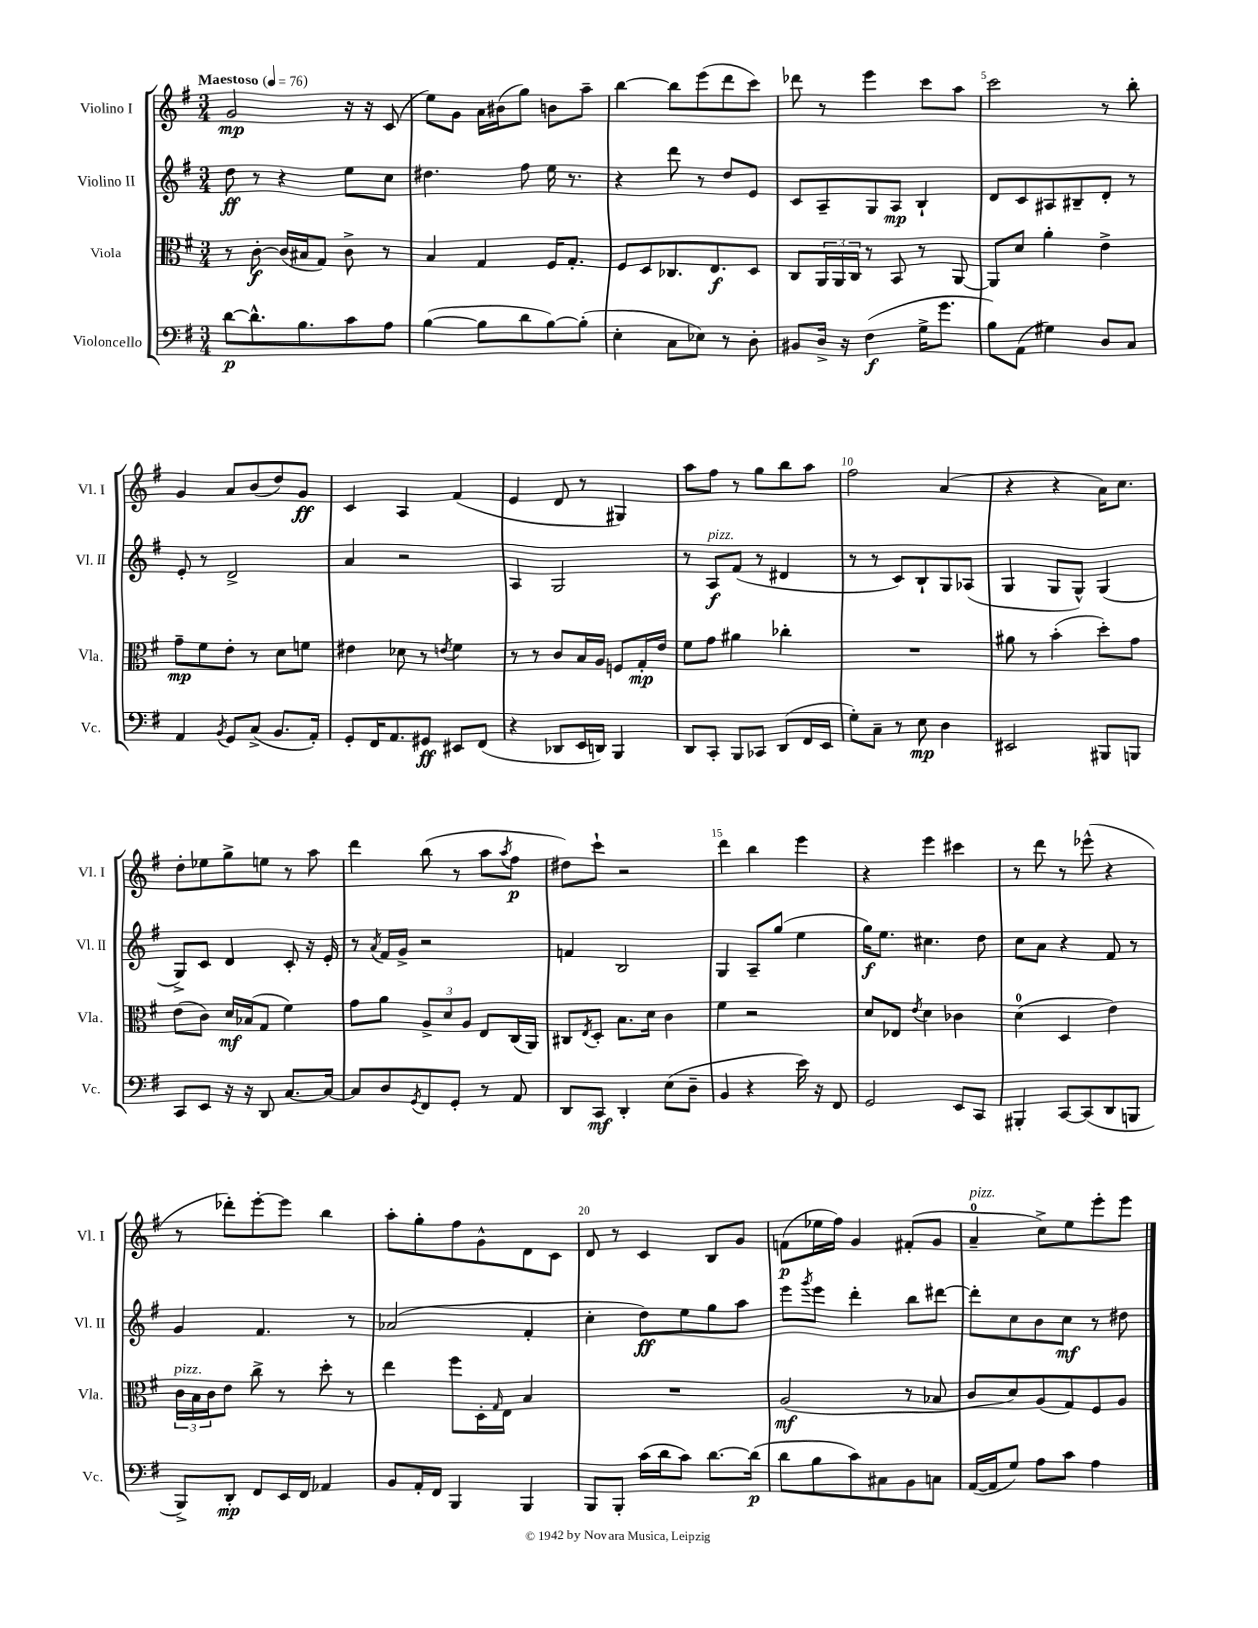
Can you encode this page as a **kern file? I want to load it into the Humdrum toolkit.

**kern	**dynam	**kern	**dynam	**kern	**dynam	**kern	**dynam
*part4	*part4	*part3	*part3	*part2	*part2	*part1	*part1
*staff4	*staff4	*staff3	*staff3	*staff2	*staff2	*staff1	*staff1
*I"Violoncello	*	*I"Viola	*	*I"Violino II	*	*I"Violino I	*
*I'Vc.	*	*I'Vla.	*	*I'Vl. II	*	*I'Vl. I	*
*clefF4	*	*clefC3	*	*clefG2	*	*clefG2	*
*k[f#]	*	*k[f#]	*	*k[f#]	*	*k[f#]	*
*M3/4	*	*M3/4	*	*M3/4	*	*M3/4	*
*MM76	*	*MM76	*	*MM76	*	*MM76	*
=1	=1	=1	=1	=1	=1	=1	=1
!	!	!	!	!	!	!LO:TX:a:B:t=Maestoso	!
[8d\L	p	8r	.	8dd\	ff	2g/	mp
8.d^^\]	.	[8c'\	f	8r	.	.	.
.	.	(16c/LL]	.	4r	.	.	.
8.B\	.	16B#X/J	.	.	.	.	.
.	.	8G/J)	.	.	.	.	.
8c\	.	8c^\	.	8ee\L	.	16r	.
.	.	.	.	.	.	16r	.
8A\J	.	8r	.	8cc\J	.	(8c/	.
=2	=2	=2	=2	=2	=2	=2	=2
([4B\	.	4B/	.	4.dd#X\	.	8ee\L)	.
.	.	.	.	.	.	8g\J	.
8B\L]	.	4G/	.	.	.	16a\LL	.
.	.	.	.	.	.	(16b#X\J	.
8d\	.	.	.	8ff#\	.	8gg\J)	.
[8B\)	.	16F#/KL	.	16ee\	.	8bn\L	.
.	.	8.G'/J	.	8.r	.	.	.
(8B'\J]	.	.	.	.	.	8aa~\J	.
=3	=3	=3	=3	=3	=3	=3	=3
4E'\	.	8F#/L	.	4r	.	[4bb\	.
.	.	8D/	.	.	.	.	.
8C\L	.	8.C-X/	.	8ddd\	.	8bb\L]	.
8E-X\J)	.	.	.	8r	.	(8eee\	.
.	.	8.E/	f	.	.	.	.
8r	.	.	.	8dd/L	.	8ddd\	.
8D'\	.	8D/J	.	8e/J	.	8ccc\J)	.
=4	=4	=4	=4	=4	=4	=4	=4
8BB#X/L	.	8C/L	.	8c/L	.	8ddd-X\	.
16D^/Jk	.	24AA/L	.	8A~/	.	8r	.
.	.	24AA/	.	.	.	.	.
16r	.	.	.	.	.	.	.
.	.	24C/JJ	.	.	.	.	.
(4F#\	f	8r	.	8G/	.	4eee\	.
.	.	8BB/	.	8A/J	mp	.	.
16G^\KL	.	8r	.	4B`/	.	8ccc\L	.
8.g\J	.	.	.	.	.	.	.
.	.	[8AA/	.	.	.	8aa\J	.
=5	=5	=5	=5	=5	=5	=5	=5
8B\L)	.	8AA/L]	.	8d/L	.	2ccc\	.
(8AA\J	.	8d/J	.	8c/	.	.	.
4G#X\)	.	4a'\	.	8A#X/	.	.	.
.	.	.	.	8B#X~/	.	.	.
8D/L	.	4e^\	.	8d'/J	.	8r	.
8C/J	.	.	.	8r	.	8bb'\	.
!!LO:LB:g=z
=6	=6	=6	=6	=6	=6	=6	=6
4AA/	.	8g~\L	mp	8e'/	.	4g/	.
.	.	8f#\	.	8r	.	.	.
8qBB/	.	.	.	.	.	.	.
8GG/L	.	8e'\J	.	2d^/	.	8a/L	.
(8C^/J	.	8r	.	.	.	(8b/	.
8.BB/L	.	8d\L	.	.	.	8dd/)	.
.	.	8fn\J	.	.	.	8g/J	ff
16AA'/Jk)	.	.	.	.	.	.	.
=7	=7	=7	=7	=7	=7	=7	=7
8GG'/L	.	4e#X\	.	4a/	.	4c/	.
16FF#/K	.	.	.	.	.	.	.
8.AA/	.	.	.	.	.	.	.
.	.	8d-X\	.	2r	.	4A/	.
8GG#X/J	ff	8r	.	.	.	.	.
.	.	8qen/	.	.	.	.	.
8EE#X/L	.	4f#\	.	.	.	(4f#/	.
(8FF#/J	.	.	.	.	.	.	.
=8	=8	=8	=8	=8	=8	=8	=8
4r	.	8r	.	4A/	.	4e/	.
.	.	8r	.	.	.	.	.
8DD-X/L	.	8c/L	.	2G/	.	8d/	.
16EE/L	.	16B/L	.	.	.	8r	.
16DDn/JJ)	.	16A/JJ	.	.	.	.	.
4BBB/	.	8Fn/L	.	.	.	4G#X/)	.
.	.	16G'/L	mp	.	.	.	.
.	.	16e/JJ	.	.	.	.	.
=9	=9	=9	=9	=9	=9	=9	=9
8DD/L	.	8f#\L	.	8r	.	8aa\L	.
!	!	!	!	!LO:TX:a:i:t=pizz.	!	!	!
8CC'/J	.	8g\J	.	8A/L	f	8ff#\J	.
8BBB/L	.	4a#X\	.	(8f#/J	.	8r	.
8CC-X/J	.	.	.	8r	.	8gg\L	.
(8DD/L	.	4cc-X'\	.	4d#X/	.	8bb\	.
16FF#/L	.	.	.	.	.	8aa\J	.
16EE/JJ	.	.	.	.	.	.	.
=10	=10	=10	=10	=10	=10	=10	=10
8G'\L)	.	2.r	.	8r	.	2ff#\	.
8C~\J	.	.	.	8r	.	.	.
8r	.	.	.	8c/L)	.	.	.
8E\	mp	.	.	8B`/	.	.	.
4D\	.	.	.	8G/	.	(4a/	.
.	.	.	.	(8A-X/J	.	.	.
=11	=11	=11	=11	=11	=11	=11	=11
2EE#X/	.	8a#X\	.	4G/	.	4r	.
.	.	8r	.	.	.	.	.
.	.	(4b'\	.	8G/L	.	4r	.
.	.	.	.	8G^^/J)	.	.	.
8BBB#X/L	.	8dd'\L)	.	(4G/	.	16a\KL)	.
.	.	.	.	.	.	8.cc\J	.
8BBBn/J	.	8g\J	.	.	.	.	.
!!LO:LB:g=z
=12	=12	=12	=12	=12	=12	=12	=12
8CC/L	.	(8e\L	.	8G^/L)	.	8dd'\L	.
8EE/J	.	8c\J)	.	8c/J	.	8ee-X\	.
16r	.	16d/LL	mf	4d/	.	8gg^\	.
16r	.	(16B-X/J	.	.	.	.	.
8DD/	.	8G/J	.	.	.	8een\J	.
[8.C/L	.	4f#\)	.	8c'/	.	8r	.
.	.	.	.	16r	.	8aa\	.
16C/Jk_	.	.	.	16e'/	.	.	.
=13	=13	=13	=13	=13	=13	=13	=13
8C/L]	.	8g\L	.	8r	.	4ddd\	.
.	.	.	.	8qa/	.	.	.
8D/	.	8a\J	.	16f#/LL	.	.	.
.	.	.	.	16g^/JJ	.	.	.
8qGG/	.	.	.	.	.	.	.
8FF#/	.	12A^/L	.	2r	.	(8bb\	.
.	.	12d/	.	.	.	.	.
8GG'/J	.	.	.	.	.	8r	.
.	.	12A/J	.	.	.	.	.
8r	.	8E/L	.	.	.	8aa\L	.
.	.	.	.	.	.	8qaa/	.
8AA/	.	(16C/L	.	.	.	8ff#\J	p
.	.	16AA/JJ)	.	.	.	.	.
=14	=14	=14	=14	=14	=14	=14	=14
8DD/L	.	8C#X/L	.	4fn/	.	8dd#X\L)	.
.	.	8qE/	.	.	.	.	.
8CC/J	mf	8D'/J	.	.	.	8ccc`\J	.
4DD'/	.	8.B\L	.	2B/	.	2r	.
.	.	16d\Jk	.	.	.	.	.
(8E\L	.	4c\	.	.	.	.	.
8D~\J	.	.	.	.	.	.	.
=15	=15	=15	=15	=15	=15	=15	=15
4BB/	.	4f#\	.	4G/	.	4ddd\	.
4r	.	2r	.	8A~/L	.	4bb\	.
.	.	.	.	(8gg/J	.	.	.
16e\)	.	.	.	4ee\	.	4eee\	.
16r	.	.	.	.	.	.	.
8FF#/	.	.	.	.	.	.	.
=16	=16	=16	=16	=16	=16	=16	=16
2GG/	.	8d/L	.	16gg\KL)	f	4r	.
.	.	.	.	8.ee\J	.	.	.
.	.	8E-X/J	.	.	.	.	.
.	.	8qe/	.	.	.	.	.
.	.	4d\	.	4.cc#X\	.	4eee\	.
8EE/L	.	4c-X\	.	.	.	4ccc#X\	.
8CC/J	.	.	.	8dd\	.	.	.
=17	=17	=17	=17	=17	=17	=17	=17
4BBB#X'/	.	(4d\	.	8cc\L	.	8r	.
.	.	.	.	8a\J	.	8ddd\	.
[8CC/L	.	4D/	.	4r	.	8r	.
(8CC/]	.	.	.	.	.	(8eee-X^^\	.
8DD/	.	4e\)	.	8f#/	.	4r	.
8BBBn/J	.	.	.	8r	.	.	.
!!LO:LB:g=z
=18	=18	=18	=18	=18	=18	=18	=18
!	!	!LO:TX:a:i:t=pizz.	!	!	!	!	!
8BBB^/L)	.	24c\LL	.	4g/	.	8r	.
.	.	24B\	.	.	.	.	.
.	.	24c\J	.	.	.	.	.
8DD'/J	mp	8e\J	.	.	.	8ddd-X'\L)	.
8FF#/L	.	8cc^\	.	4.f#/	.	[8eee'\	.
16EE/L	.	8r	.	.	.	8eee\J]	.
16FF#/JJ	.	.	.	.	.	.	.
4AA-X/	.	8dd'\	.	.	.	4bb\	.
.	.	8r	.	8r	.	.	.
=19	=19	=19	=19	=19	=19	=19	=19
8BB/L	.	4ee\	.	(2a-X/	.	8aa'\L	.
16AA'/L	.	.	.	.	.	8gg'\	.
16FF#/JJ	.	.	.	.	.	.	.
4BBB/	.	8ff#\L	.	.	.	8ff#\	.
.	.	16D'\L	.	.	.	8g^^\	.
.	.	16qqG/	.	.	.	.	.
.	.	16E\JJ	.	.	.	.	.
4BBB/	.	4B/	.	4f#'/	.	8d\	.
.	.	.	.	.	.	8c\J	.
=20	=20	=20	=20	=20	=20	=20	=20
8BBB/L	.	2.r	.	4cc'\	.	8d/	.
8BBB'/J	.	.	.	.	.	8r	.
(16c\LL	.	.	.	8dd\L)	ff	4c/	.
16d\J	.	.	.	.	.	.	.
8c\J)	.	.	.	8ee\	.	.	.
[8.d\L	.	.	.	8gg\	.	8B/L	.
.	.	.	.	8aa\J	.	8g/J	.
(16d\Jk]	p	.	.	.	.	.	.
=21	=21	=21	=21	=21	=21	=21	=21
8d\L	.	(2A/	mf	8eee\L	.	(8fn\L	p
.	.	.	.	8qggg/	.	.	.
8B\	.	.	.	8eee\J	.	16ee-X\L	.
.	.	.	.	.	.	16ff#\JJ)	.
8c\)	.	.	.	4ddd'\	.	4g/	.
8C#X\	.	.	.	.	.	.	.
8BB\	.	8r	.	8bb\L	.	(8f#X'/L	.
8Cn\J	.	8B-X/	.	[8ddd#X\J	.	8g/J	.
=22	=22	=22	=22	=22	=22	=22	=22
!	!	!	!	!	!	!LO:TX:a:i:t=pizz.	!
([16AA/LL	.	8c/L	.	8ddd#'\L]	.	4a~/	.
16AA/J]	.	.	.	.	.	.	.
8G/J)	.	8d/)	.	8cc\	.	.	.
8A\L	.	(8A/	.	8b\	.	8cc^\L)	.
8c\J	.	8G/)	.	8cc\J	mf	8ee\	.
4A\	.	8F#/	.	8r	.	8eee'\	.
.	.	8A/J	.	8dd#X\	.	8eee\J	.
==	==	==	==	==	==	==	==
*-	*-	*-	*-	*-	*-	*-	*-
